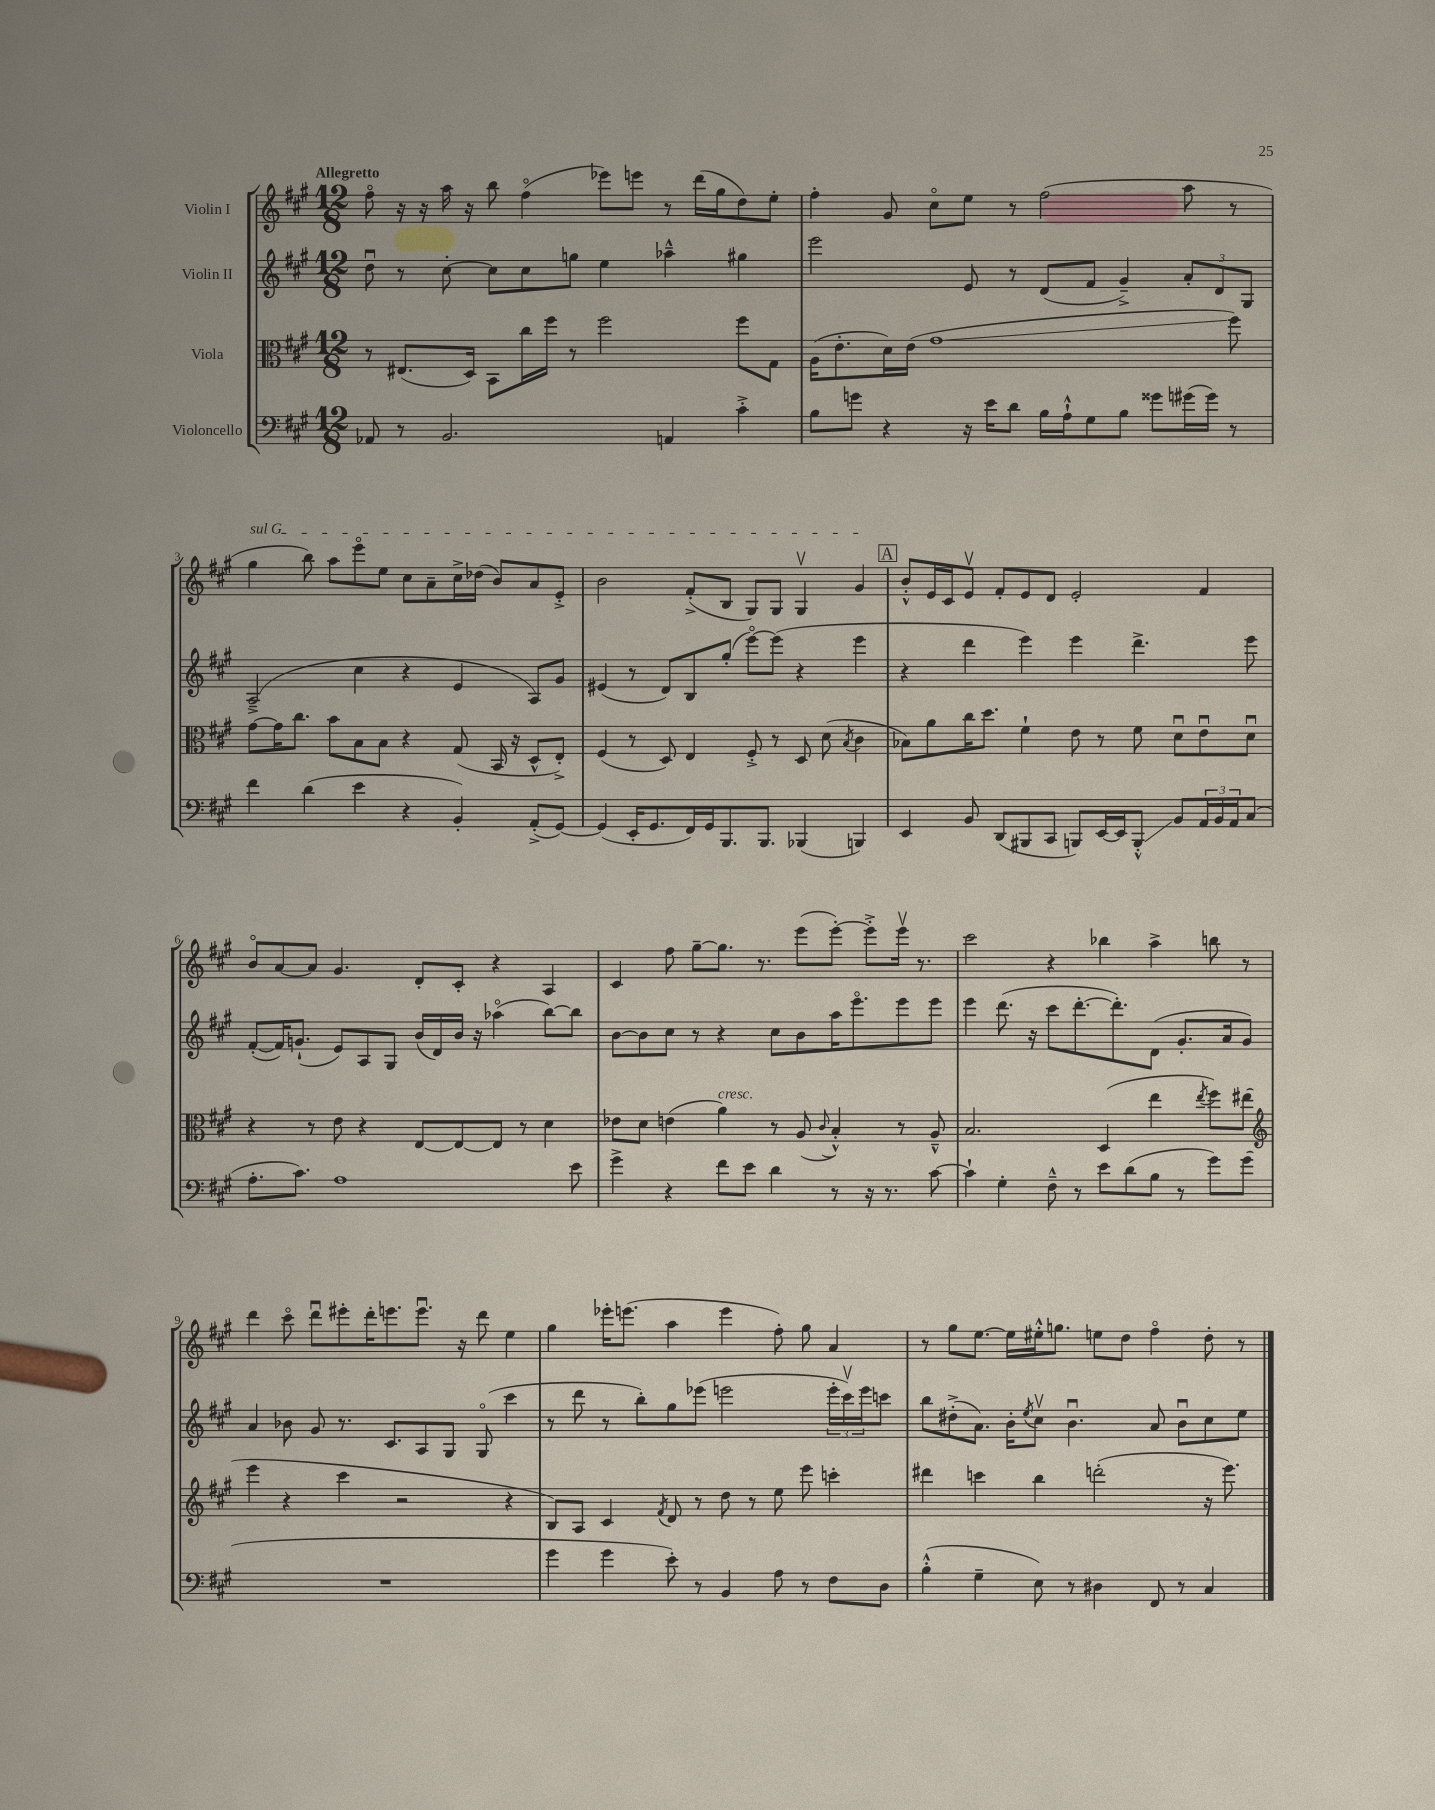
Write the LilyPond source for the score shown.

<<
\new StaffGroup <<
\new Staff = "s0" \with { instrumentName = "Violin I" } {
    \clef treble \key a \major \numericTimeSignature \time 12/8 \tempo "Allegretto"
    fis''8\flageolet r16 r16 a''16 r16 b''8 fis''4\flageolet( ees'''8) e'''8 r8 d'''16( gis''16 d''8) e''8-. |
    fis''4-. gis'8 cis''8\flageolet e''8 r8 fis''2( a''8 r8 |
    \once \override TextSpanner.bound-details.left.text = \markup { \italic "sul G" } gis''4\startTextSpan b''8) a''8 e'''8\flageolet e''8 cis''8 a'8-- cis''16-> des''16( b'8) a'8 e'8-.-> |
    b'2 fis'8-.->( b8 gis8) gis8 gis4\upbow gis'4\stopTextSpan |
    \mark \markup { \box "A" } b'8-.-^ e'16 cis'16 e'8\upbow fis'8-. e'8 d'8 e'2-. fis'4 |
    b'8\flageolet a'8~ a'8 gis'4. d'8-. cis'8-. r4 a4 |
    cis'4 fis''8 gis''8~-- gis''8. r8. e'''8( e'''8~-.) e'''8-.-> e'''16\upbow r8. |
    cis'''2 r4 bes''4 a''4-> b''8 r8 |
    d'''4 cis'''8\flageolet d'''8\downbow eis'''8-. d'''16-. e'''8. e'''8.\downbow r16 d'''8 e''4 |
    gis''4 ees'''16-. e'''8.( a''4 e'''4 fis''8-.) gis''8 a'4 |
    r8 gis''8 e''8.~ e''16 eis''16-.-^ g''8. e''8 d''8 fis''4\flageolet d''8-. r8 \bar "|." |
}
\new Staff = "s1" \with { instrumentName = "Violin II" } {
    \clef treble \key a \major \numericTimeSignature \time 12/8
    d''8\downbow r8 cis''8~-. cis''8 cis''8 g''8 e''4 aes''4---^ gis''4 |
    e'''2 e'8 r8 d'8( fis'8 gis'4--->) \tuplet 3/2 { a'8-. d'8 gis8 } |
    a2--->( cis''4 r4 e'4 a8) gis'8 |
    eis'4( r8 d'8) b8 gis''8-.( e'''8~\flageolet) e'''8( r4 e'''4 |
    \mark \markup { \box "A" } r4 d'''4 e'''4) e'''4 d'''4.-> e'''8 |
    fis'8~-.( fis'16) g'8.-!( e'8) a8 gis8 b'16( d'16) b'16 r16 aes''4\flageolet( b''8~) b''8 |
    b'8~ b'8 cis''8 r8 r4 cis''8 b'8 a''16 e'''8.\flageolet e'''8 e'''8 |
    e'''4 d'''8.( r16 cis'''8 d'''8.~-. d'''8.-.) d'8( gis'8.-. a'16 gis'8) |
    a'4 bes'8 gis'8 r8. cis'8. a8 gis8 gis8\flageolet( cis'''4 |
    r8 d'''8 r8 b''8-.) gis''8 ees'''8( e'''2 \tuplet 3/2 { e'''16-. cis'''16\upbow) e'''16 } c'''8 |
    b''8 dis''8-.->( a'8.) b'16-. \acciaccatura { e''8 } cis''8\upbow b'4.\downbow a'8 b'8\downbow cis''8 e''8 \bar "|." |
}
\new Staff = "s2" \with { instrumentName = "Viola" } {
    \clef alto \key a \major \numericTimeSignature \time 12/8
    r8 eis8.( d16) b,8 cis''16 fis''16 r8 fis''2 fis''8 gis8 |
    a16( e'8.-. d'16) e'16( gis'1\glissando fis''8) |
    gis'8~ gis'16 cis''8. b'8 b8 b8 r4 gis8( b,16 r16 d8-^ e8-.->) |
    fis4( r8 d8) e4 fis8-.-> r8 d8 d'8( \acciaccatura { b8 } cis'4 |
    \mark \markup { \box "A" } bes8) a'8 cis''16 d''8. fis'4-! e'8 r8 fis'8 d'8\downbow e'8\downbow d'8\downbow |
    r4 r8 e'8 r4 e8~ e8~ e8 r8 d'4 |
    ees'8 d'8 e'4( a'4^\markup { \italic "cresc." }) r8 a8( \appoggiatura { cis'8 } b4-.-^) r8 a8---^ |
    b2. d4( e''4 \acciaccatura { e''8 } fis''8) eis''8( |
    \clef treble e'''4 r4 cis'''4 r2 r4 |
    b8) a8 cis'4 \acciaccatura { fis'8 } d'8 r8 d''8 r8 e''8 e'''8 c'''4-. |
    dis'''4 c'''4 b''4 d'''2-.( r16 e'''8.) \bar "|." |
}
\new Staff = "s3" \with { instrumentName = "Violoncello" } {
    \clef bass \key a \major \numericTimeSignature \time 12/8
    aes,8 r8 b,2. a,4 cis'4-.-> |
    b8 g'8 r4 r16 e'16 d'8 b16 a16-!-^ gis8 b8 gisis'8 gis'16( gis'16) r8 |
    fis'4 d'4( e'4 r4 b,4-.) a,8-.->( gis,8~) |
    gis,4( e,16-. gis,8. fis,16) gis,16 b,,8. b,,8. bes,,4( b,,4) |
    \mark \markup { \box "A" } e,4 b,8 d,8( bis,,8 cis,8 b,,8) e,16~ e,16 b,,8-.-^\glissando b,8 \tuplet 3/2 { a,16 b,16 a,16 } cis8( |
    a8.-. cis'8.) a1 e'8 |
    gis'4-> r4 fis'8 e'8 d'4 r8 r16 r8. cis'8~ |
    cis'4-! gis4-. fis8---^ r8 e'8 d'8( b8 r8 gis'8) gis'8( |
    R1. |
    gis'4 gis'4 e'8-.) r8 b,4 a8 r8 fis8 d8 |
    b4-.-^( gis4-- e8) r8 dis4 fis,8 r8 cis4 \bar "|." |
}
>>
>>
